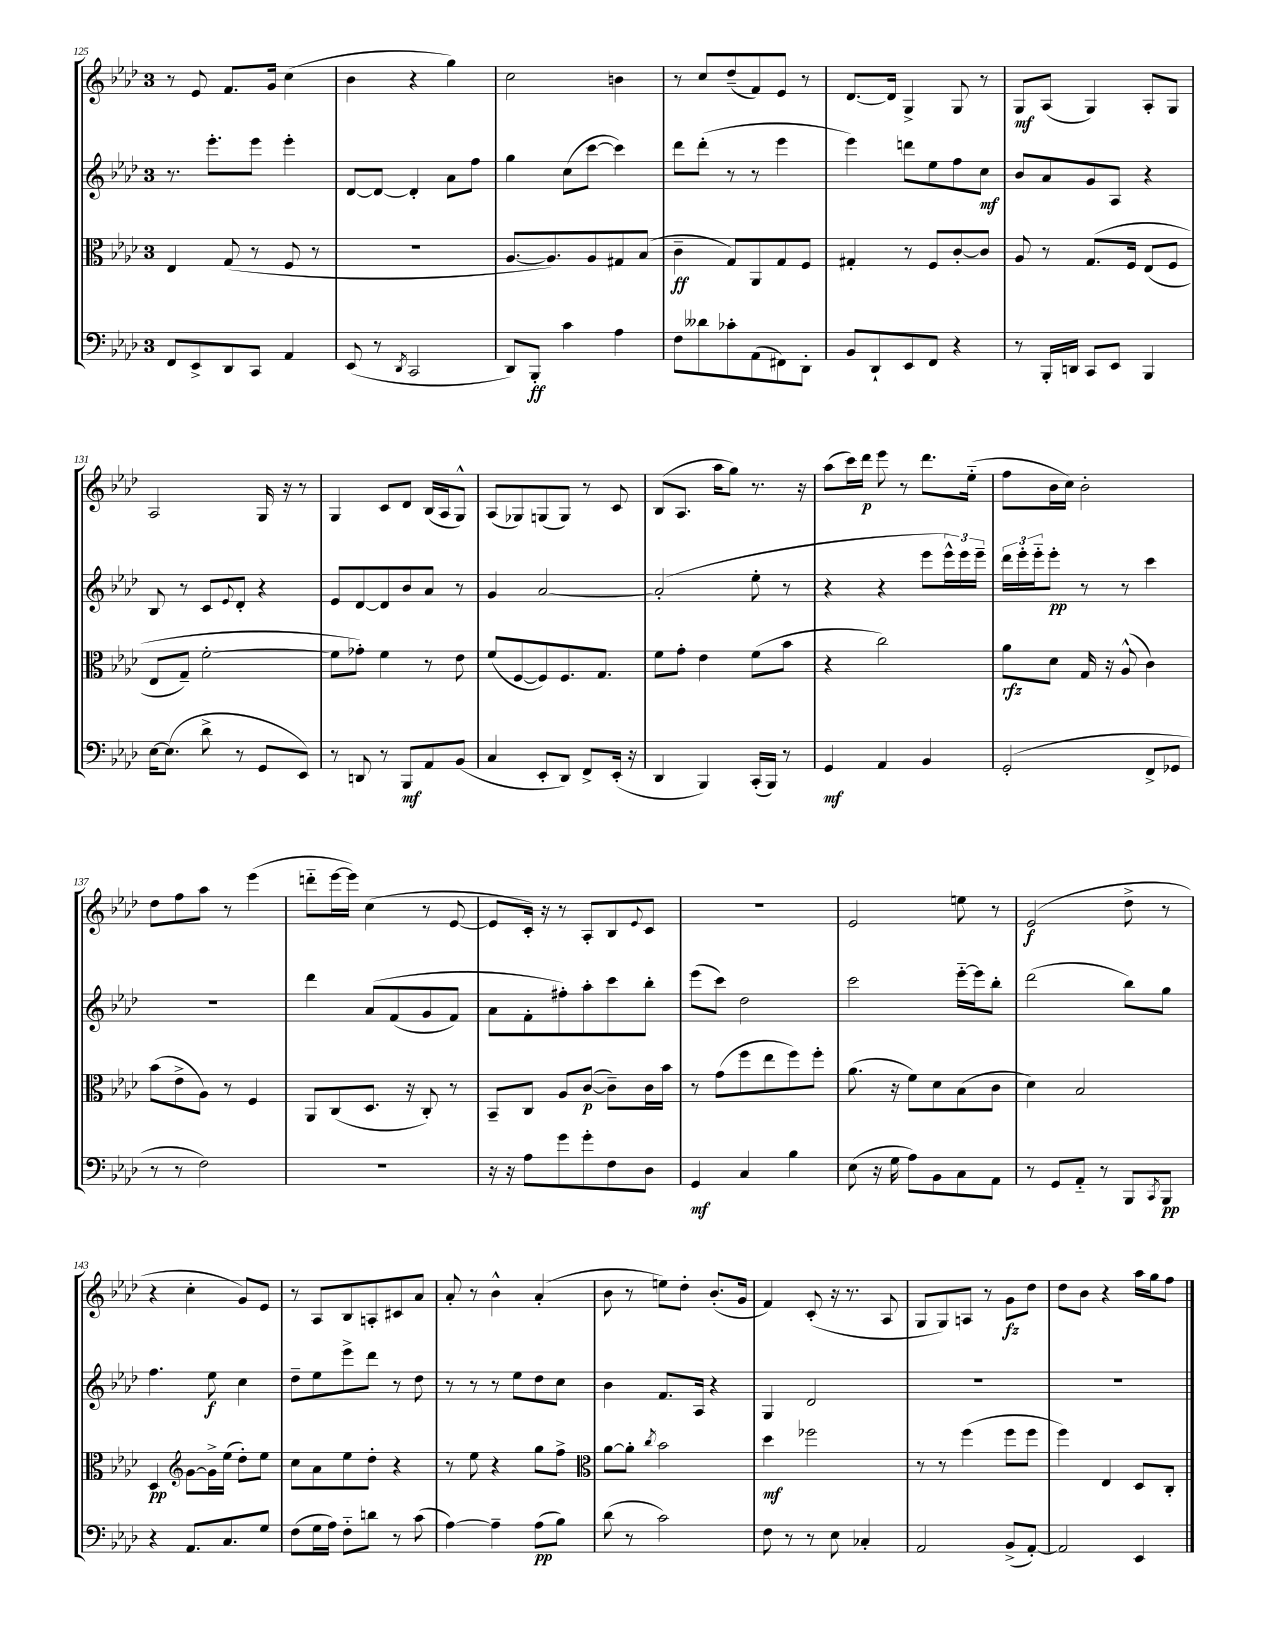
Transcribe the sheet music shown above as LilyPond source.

<<
\new StaffGroup <<
\new Staff = "s0" {
    \clef treble \key aes \major \once \override Staff.TimeSignature.style = #'single-digit \time 3/4
    r8 ees'8 f'8. g'16 c''4( |
    bes'4 r4 g''4) |
    c''2 b'4 |
    r8 c''8 des''8--( f'8) ees'8 r8 |
    des'8.~ des'16 g4-> g8 r8 |
    g8\mf aes8( g4) aes8-. g8 |
    aes2 g16 r16 r8 |
    g4 c'8 des'8 bes16( aes16 g8-^) |
    aes8( ges8) g8( g8) r8 c'8 |
    bes8( aes8. aes''16 g''8) r8. r16 |
    aes''8( c'''16) des'''16\p ees'''8 r8 des'''8. ees''16-_( |
    f''8 bes'16 c''16) bes'2-. |
    des''8 f''8 aes''8 r8 ees'''4( |
    d'''8-_ ees'''16~ ees'''16) c''4( r8 ees'8~ |
    ees'8 c'16-.) r16 r8 aes8-. bes8 \appoggiatura { ees'8 } c'8 |
    R2. |
    ees'2 e''8 r8 |
    ees'2\f( des''8-> r8 |
    r4 c''4-. g'8) ees'8 |
    r8 aes8 bes8 a8-. cis'8 aes'8 |
    aes'8-. r8 bes'4-^ aes'4-.( |
    bes'8 r8 e''8) des''8-. bes'8.-.( g'16 |
    f'4) c'8-.( r16 r8. aes8 |
    g8 g8) a8 r8 g'8\fz des''8 |
    des''8 bes'8 r4 aes''16 g''16 f''8 \bar "|." |
}
\new Staff = "s1" {
    \clef treble \key aes \major \once \override Staff.TimeSignature.style = #'single-digit \time 3/4
    r8. ees'''8.-. ees'''8 ees'''4-. |
    des'8~ des'8~ des'4-. aes'8 f''8 |
    g''4 c''8( c'''8~ c'''4) |
    des'''8 des'''8-.( r8 r8 ees'''4 |
    ees'''4) d'''8 ees''8 f''8 c''8\mf |
    bes'8 aes'8 g'8 aes8 r4 |
    bes8 r8 c'8 \appoggiatura { ees'8 } des'8-. r4 |
    ees'8 des'8~ des'8 bes'8 aes'8 r8 |
    g'4 aes'2~ |
    aes'2-.( ees''8-. r8 |
    r4 r4 ees'''8 \tuplet 3/2 { ees'''16-^) ees'''16 ees'''16-- } |
    \tuplet 3/2 { des'''16 ees'''16-. ees'''16-_ } ees'''8-.\pp r8 r8 c'''4 |
    R2. |
    des'''4 aes'8\( f'8( g'8 f'8) |
    aes'8 f'8-. fis''8-.\) aes''8-. c'''8 bes''8-. |
    ees'''8( c'''8) des''2 |
    c'''2 ees'''16~-_ ees'''16 bes''8-. |
    des'''2( bes''8) g''8 |
    f''4. ees''8\f c''4 |
    des''8-- ees''8 ees'''8-> des'''8 r8 des''8 |
    r8 r8 r8 ees''8 des''8 c''8 |
    bes'4 f'8. aes16 r4 |
    g4 des'2 |
    R2. |
    R2. \bar "|." |
}
\new Staff = "s2" {
    \clef alto \key aes \major \once \override Staff.TimeSignature.style = #'single-digit \time 3/4
    ees4 g8( r8 f8 r8 |
    R2. |
    aes8.~ aes8.) aes8 gis8 bes8( |
    c'4--\ff g8) aes,8 g8 f8 |
    gis4-. r8 f8 c'8~-. c'8 |
    aes8 r8 g8.\( f16 ees8( f8 |
    ees8 g8--) f'2~-. |
    f'8 ges'8-.\) f'4 r8 ees'8 |
    f'8( f8~ f8) f8. g8. |
    f'8 g'8-. ees'4 f'8( bes'8 |
    r4 c''2) |
    aes'8\rfz des'8 g16 r16 aes8-^( c'4) |
    bes'8( ees'8-> aes8) r8 f4 |
    aes,8 c8( des8. r16 c8-.) r8 |
    bes,8-- c8 aes8 c'8~\p( c'8--) c'16 bes'16 |
    r8 g'8( f''8 ees''8 f''8) f''8-. |
    aes'8.( r16 f'8) des'8 bes8( c'8 |
    des'4) bes2 |
    des4\pp \clef treble g'8~ g'16-> ees''16( des''8-.) ees''8 |
    c''8 aes'8 ees''8 des''8-. r4 |
    r8 ees''8 r4 g''8 f''8-> |
    \clef alto aes'8~ aes'8-. \acciaccatura { c''8 } bes'2 |
    des''4\mf fes''2 |
    r8 r8 f''4( f''8 f''8 |
    f''4) ees4 des8 c8-. \bar "|." |
}
\new Staff = "s3" {
    \clef bass \key aes \major \once \override Staff.TimeSignature.style = #'single-digit \time 3/4
    f,8 ees,8-> des,8 c,8 aes,4 |
    ees,8( r8 \acciaccatura { des,8 } c,2 |
    des,8) bes,,8-.\ff c'4 aes4 |
    f8 deses'8 ces'8-. aes,8( fis,8) des,8-. |
    bes,8 des,8-! ees,8 f,8 r4 |
    r8 bes,,16-. d,16 c,8 ees,8 bes,,4 |
    ees16~ ees8.( des'8-> r8 g,8 ees,8) |
    r8 d,8 r8 bes,,8\mf aes,8 bes,8( |
    c4 ees,8-. des,8) f,8-> ees,16-.( r16 |
    des,4 bes,,4) c,16-.( bes,,16) r8 |
    g,4\mf aes,4 bes,4 |
    g,2-.( f,8-> ges,8 |
    r8 r8 f2) |
    R2. |
    r16 r16 aes8 g'8 g'8-. f8 des8 |
    g,4\mf c4 bes4 |
    ees8( r16 g16 aes8) bes,8 c8 aes,8 |
    r8 g,8 aes,8-_ r8 bes,,8 \acciaccatura { c,8 } bes,,8\pp |
    r4 aes,8. c8. g8 |
    f8( g16 aes16) f8-_ d'8 r8 c'8( |
    aes4~) aes4-- aes8\pp( bes8) |
    des'8( r8 c'2) |
    f8 r8 r8 ees8 ces4-. |
    aes,2 bes,8->( aes,8~-.) |
    aes,2 ees,4 \bar "|." |
}
>>
>>
\layout { \context { \Score currentBarNumber = #125 } }
